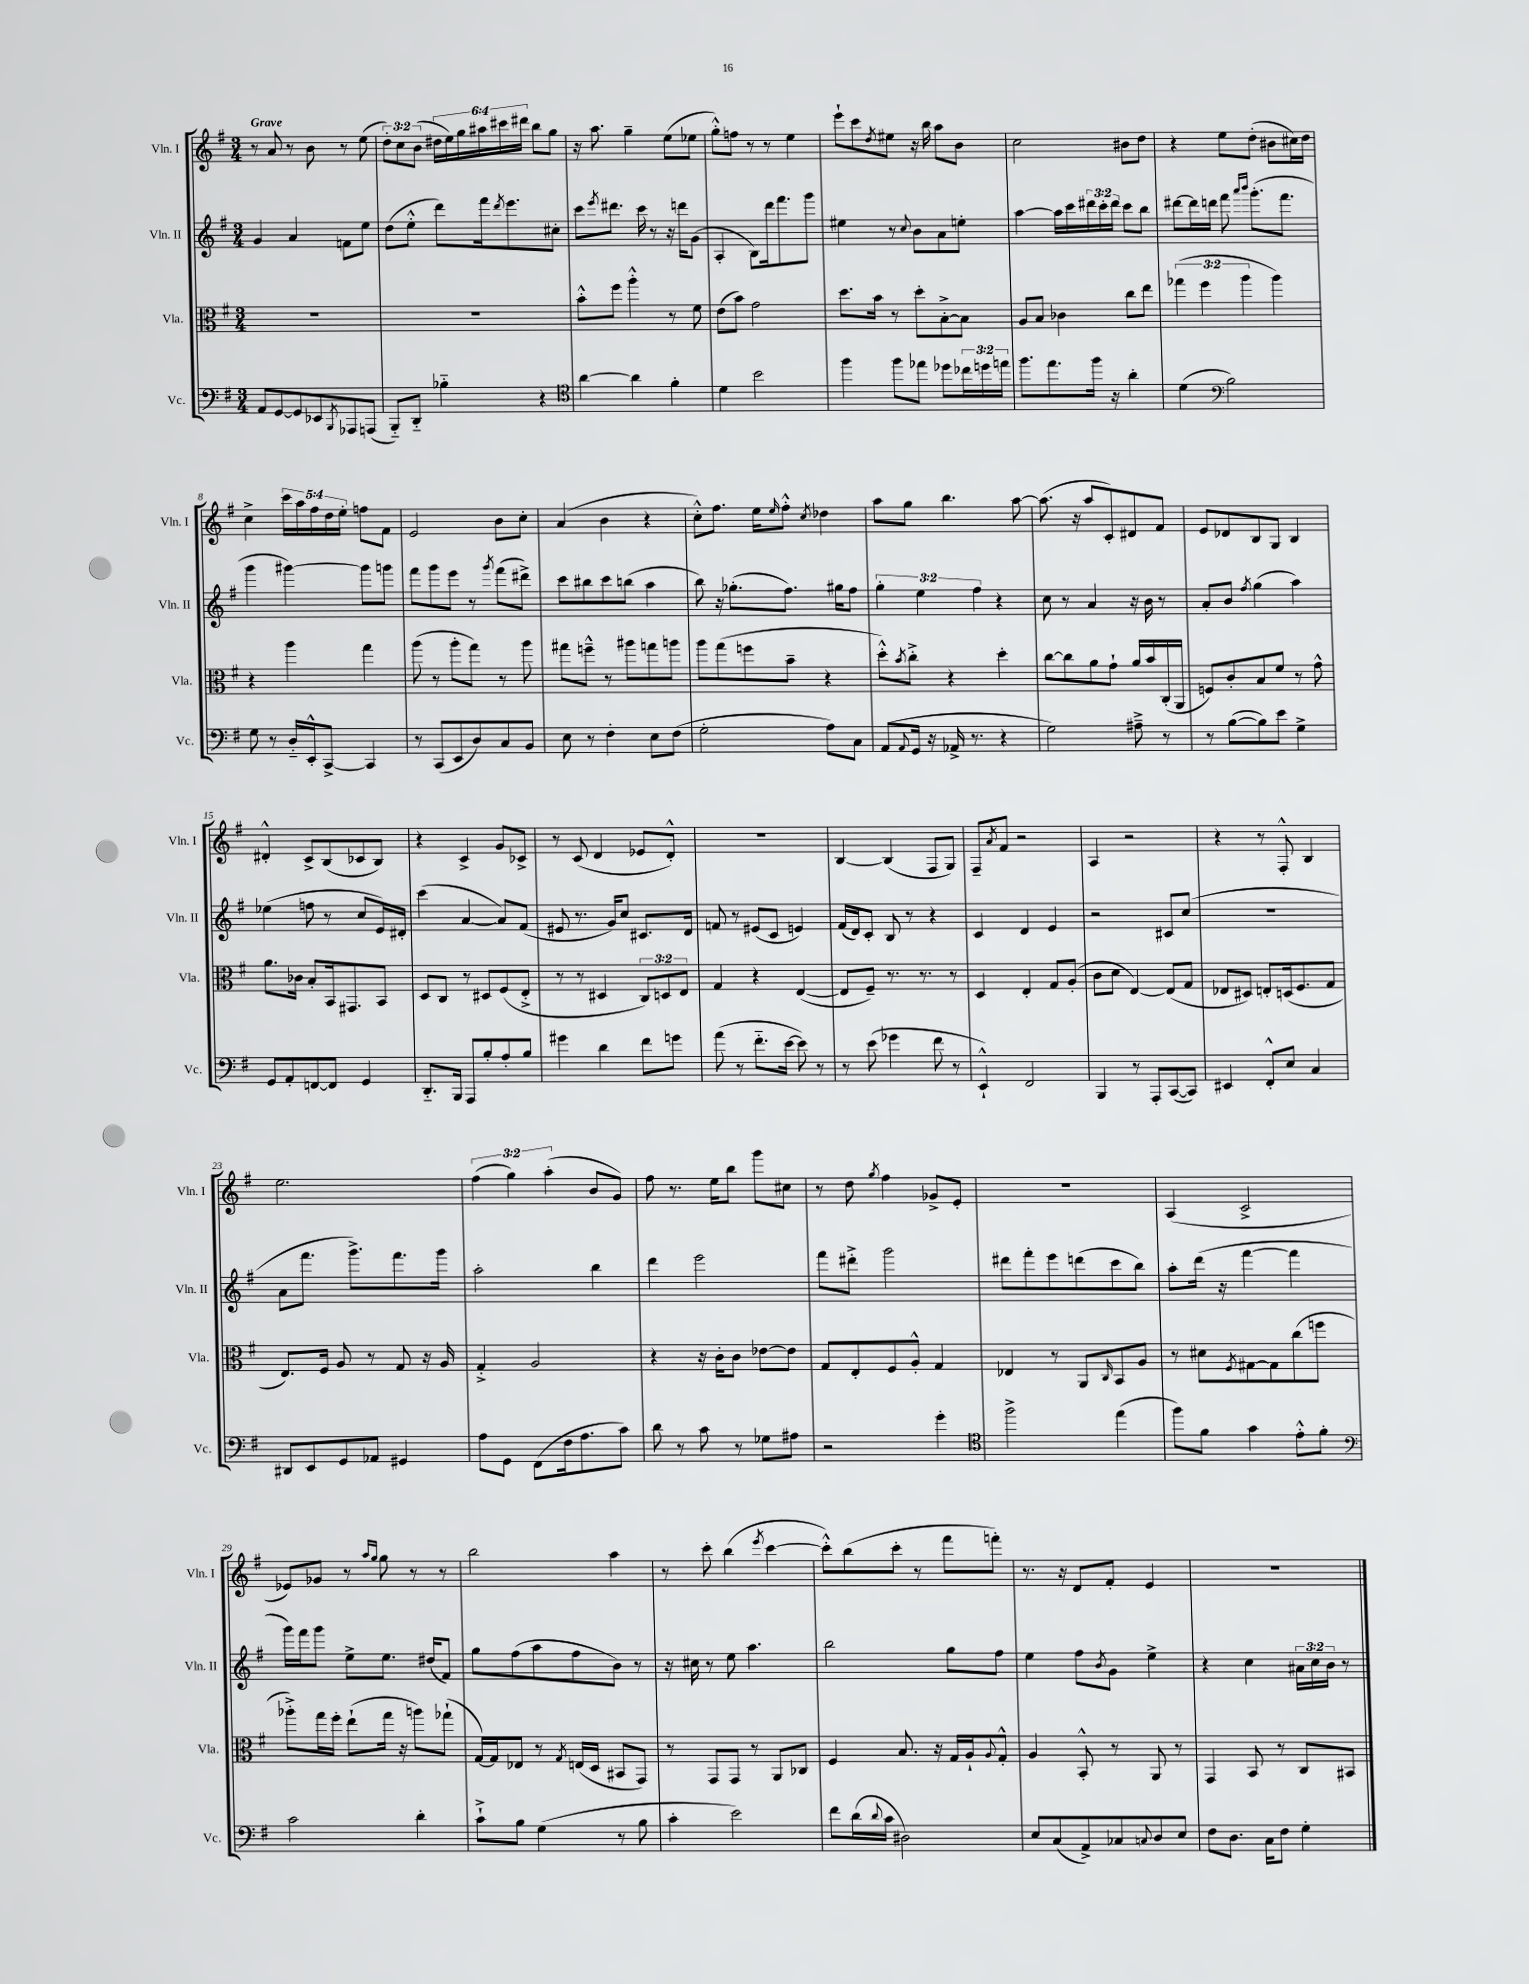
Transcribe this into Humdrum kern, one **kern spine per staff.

**kern	**kern	**kern	**kern
*part4	*part3	*part2	*part1
*staff4	*staff3	*staff2	*staff1
*I"Vc.	*I"Vla.	*I"Vln. II	*I"Vln. I
*I'Vc.	*I'Vla.	*I'Vln. II	*I'Vln. I
*clefF4	*clefC3	*clefG2	*clefG2
*k[f#]	*k[f#]	*k[f#]	*k[f#]
*M3/4	*M3/4	*M3/4	*M3/4
=1	=1	=1	=1
!	!	!	!LO:TX:a:B:t=Grave
8AA/L	2.r	4g/	8r
[8GG/	.	.	8a/
8GG/]	.	4a/	8r
8EE-X/	.	.	8b\
8qBBB/	.	.	.
8AAA-X/	.	8fn\L	8r
(8AAAn/J	.	8ee\J	(8ee\
=2	=2	=2	=2
8BBB/L)	2.r	(8dd\L	12dd'\L)
.	.	.	12cc\
8DD/J	.	8ee'^^\J	.
.	.	.	(12b\J
4B-X\	.	8ddd\L)	24dd#X\LL
.	.	.	24ee\)
.	.	.	24gg\
.	.	16fff#\k	24aa#X\
.	.	.	24ccc#X\
.	.	8qddd/	.
.	.	8.eee\	.
.	.	.	24ddd#X\JJ
4r	.	.	8bb\L
.	.	8cc#X'\J	8gg\J
=3	=3	=3	=3
*clefC4	*	*	*
[4a\	8b'^^\L	8ccc\L	16r
.	.	.	8.aa\
.	.	8qeee/	.
.	8ff#\J	8.ddd#X\J	.
4a\]	4aa'^^\	.	4gg~\
.	.	16ccc\	.
.	.	8r	.
4f#'\	8r	16r	(8ee\L
.	.	16dddn\KL	.
.	8f#\	(8g\J	8ee-X\J
=4	=4	=4	=4
4d\	(8e\L	4A'/	8gg'^^\L)
.	8b\J)	.	8ffn\J
2b\	2g\	8B\L)	8r
.	.	16ddd\k	8r
.	.	8.fff#\	.
.	.	.	4ee\
.	.	8ggg\J	.
=5	=5	=5	=5
4ff#\	8.dd\L	4ee#X\	8eee`\L
.	.	.	8ccc\
.	16b\Jk	.	.
.	.	.	8qdd/
8ff#\L	8r	8r	8ee#X\J
.	.	8qqcc/	.
8ee-X\J	8dd'\L	8b\L	16r
.	.	.	16bb\
8dd-X\L	[8B'^\	8a\	8aa\L
24cc-X\L	8B\J]	8een'\J	8b\J
24ddn\	.	.	.
24een\JJ	.	.	.
=6	=6	=6	=6
8.ff#\L	8A/L	[4aa\	2cc\
.	8B/J	.	.
8.ee\	.	.	.
.	4c-X\	16aa\LL]	.
.	.	16ccc\	.
16ff#\Jk	.	24ddd#X\	.
.	.	24ccc'\	.
16r	.	.	.
.	.	24ddd#\JJ	.
4a'\	8cc\L	8ccc\L	8b#X\L
.	8ee\J	8bb\J	8dd\J
=7	=7	=7	=7
(4d\	(6gg-X\	[8ddd#X\L	4r
.	.	16ddd#\L]	.
.	6ff#\	.	.
.	.	16dddn\JJ	.
*clefF4	*	*	*
2B\)	.	8fff#\	8ee\L
.	6aa\	.	.
.	.	16qqaaa/LL	.
.	.	16qqbbb/JJ	.
.	.	(8.ggg'\L	(8dd'\J
.	4aa\)	.	8b#X\L
.	.	8.fff#\J	.
.	.	.	16cc#X\L)
.	.	.	16dd\JJ
!!LO:LB:g=z
=8	=8	=8	=8
8G\	4r	4ggg\	4cc^\
8r	.	.	.
16D/LL	4aa\	[4ggg#X\)	20ccc\LL
.	.	.	20aa\
16EE'^^/J	.	.	.
.	.	.	20ff#\
[8CC^/J	.	.	.
.	.	.	20dd\
.	.	.	20ee'\JJ
4CC/]	4gg\	8ggg#\L]	8ffn\L
.	.	8gggn\J	8f#\J
=9	=9	=9	=9
8r	(8aa\	8fff#\L	2e/
(8CC/L	8r	8ggg\	.
8EE/	8aa'\L	8eee\J	.
8D/)	8gg\J)	8r	.
.	.	8qggg/	.
8C/	8r	(8fff#\L	8b\L
8BB/J	8aa\	8ddd#X^\J)	8cc'\J
=10	=10	=10	=10
8E\	8gg#X\L	8ccc\L	(4a/
8r	8ffn~^^\J	8bb#X\	.
4F#'\	8r	8ccc\	4b\
.	8aa#X\L	(8bbn\J	.
8E\L	8ggn\	4aa\	4r
(8F#\J	8aan\J	.	.
=11	=11	=11	=11
2G'\	8aa\L	8bb\)	8cc'^^\L)
.	(8gg\	16r	8.ff#\J
.	.	(8.gg-X'\L	.
.	8ffn\	.	.
.	.	.	16ee\KL
.	.	.	16qqee/
.	8b~\J	8.ff#\J)	8ff#'^^\J
.	.	.	8qcc/
8A\L)	4r	.	4dd-X\
.	.	16gg#X\KL	.
8C\J	.	8ff#\J	.
=12	=12	=12	=12
(8AA/L	8dd'^^\L)	6gg'\	8aa\L
8qqAA/	8qb/	.	.
16GG/Jk	8cc'^\J	.	8gg\J
.	.	6ee\	.
16r	.	.	.
16AA-X^/	4r	.	4.bb\
8.r	.	.	.
.	.	6ff#\	.
4r	4dd'\	4r	.
.	.	.	[8aa\
=13	=13	=13	=13
2G\)	[8cc\L	8cc\	(8.aa\]
.	8cc\]	8r	.
.	.	.	16r
.	8a\	4a/	8aa/L
.	8g`\J	.	8c'/)
8A#X~^\	16a/LL	16r	8d#X/
.	16b/	16b\	.
8r	(16C'/	8r	8f#/J
.	16AA/JJ	.	.
=14	=14	=14	=14
8r	8Fn/L)	8a'/L	8e/L
([8B\L	8c'/	8b/J	8d-X/
.	.	8qff#/	.
8B\])	8B/	(4gg\	8B/
8e\J	8f#/J	.	8G/J
4G^\	8r	4aa\)	4B/
.	8g^^\	.	.
!!LO:LB:g=z
=15	=15	=15	=15
8GG/L	8.a\L	(4ee-X\	4d#X'^^/
8AA'/	.	.	.
.	16c-X\Jk	.	.
[8FFn/	8B'/L	8ffn\	8c^/L
8FF/J]	16BB/k	8r	(8B/
.	8.GG#X/	.	.
4GG/	.	8cc/L	8c-X/
.	8BB/J	16e/L)	8B/J)
.	.	16d#X'/JJ	.
=16	=16	=16	=16
8.DD/L	8D/L	(4ccc\	4r
.	8C/J	.	.
16BBB/Jk	.	.	.
8AAA/L	8r	[4a/	4c^/
8B'/	8D#X/L	.	.
8A'/	(8F#/	8a/L])	8g/L
8B/J	8E'^/J	(8f#/J	8c-X^/J
=17	=17	=17	=17
4g#X\	8r	8e#X/	8r
.	8r	8.r	(8c/
4d\	4D#X/	.	4d/
.	.	16g/KL)	.
.	.	8cc/J	.
8f#\L	12C/L)	8.c#X/L	8e-X/L
.	12Dn/	.	.
8gn\J	.	.	8d'^^/J)
.	12E/J	.	.
.	.	16d/Jk	.
=18	=18	=18	=18
(8a\	4G/	8fn/	2.r
8r	.	8r	.
8.f#\L	4r	(8e#X/L	.
.	.	8c/J	.
[16e\Jk	.	.	.
8e\])	([4E/	4en/)	.
8r	.	.	.
=19	=19	=19	=19
8r	8E/L]	(16f#/LL	[4B/
.	.	16d/J)	.
(8e\	8F#~/J)	8c'/J	.
4g-X\	8.r	8B/	(4B/]
.	.	8r	.
.	8.r	.	.
8f#\	.	4r	8F#/L
8r	8r	.	8G/J)
=20	=20	=20	=20
4EE`^^/)	4D/	4c/	8F#~/L
.	.	.	8qa/
.	.	.	8f#/J
2FF#/	4E'/	4d/	2r
.	8G/L	4e/	.
.	(8A'/J	.	.
=21	=21	=21	=21
4BBB/	8c\L	2r	4A/
.	8d\J	.	.
8r	[4E/)	.	2r
8AAA'/L	.	.	.
([8CC/	(8E/L]	8c#X/L	.
8CC/J])	8G/J	(8cc/J	.
=22	=22	=22	=22
4EE#X/	8E-X/L	2.r	4r
.	8D#X/J)	.	.
8FF#'^^/L	8En'/L	.	8r
8E/J	(16Dn/k	.	8F#'^^/
.	8.F#/	.	.
4C/	.	.	4B/
.	8G/J	.	.
!!LO:LB:g=z
=23	=23	=23	=23
8DD#X/L	8.E/L)	8a\L	2.ee\
8EE/	.	8.fff#\J	.
.	16F#/Jk	.	.
8GG/	8A/	.	.
.	.	8.ggg^\L)	.
8AA-X/J	8r	.	.
4GG#X/	8G/	8.fff#\	.
.	16r	.	.
.	16A/	16ggg\Jk	.
=24	=24	=24	=24
8A\L	4G'^/	2aa'\	(6ff#\
8GG\J	.	.	.
.	.	.	6gg\)
(8FF#\L	2A/	.	.
.	.	.	(6aa'\
16F#\k	.	.	.
8.A\	.	.	.
.	.	4bb\	8b/L
8c\J)	.	.	8g/J)
=25	=25	=25	=25
8d\	4r	4ddd\	8ff#\
8r	.	.	8.r
8c\	16r	2eee\	.
.	16c'\KL	.	16ee\KL
8r	8c\J	.	8bb\J
8G-X\L	[8e-X\L	.	8ggg\L
8A#X\J	8e-\J]	.	8cc#X\J
=26	=26	=26	=26
2r	8G/L	8fff#\L	8r
.	8E'/	8ddd#X'^\J	8dd\
.	.	.	8qgg/
.	8F#/	2ggg\	4ff#\
.	8A'^^/J	.	.
4g'\	4G/	.	8g-X^/L
.	.	.	8e'/J
=27	=27	=27	=27
*clefC4	*	*	*
2ff#^\	4E-X/	8ddd#X\L	2.r
.	.	8fff#'\	.
.	8r	8eee\	.
.	8AA/L	(8dddn\	.
.	16qqC/	.	.
(4ee\	8BB/	8ccc\	.
.	8A/J	8bb\J)	.
=28	=28	=28	=28
8ff#\L)	8r	8aa'\L	(4A/
8f#\J	8d#X\L	(16ddd\Jk	.
.	.	16r	.
.	8qF#/	.	.
4g\	[8G#X\	[4fff#\	2c^/
.	8G#\]	.	.
8e'^^\L	(8cc\	4fff#\]	.
8f#'\J	8ffn\J	.	.
!!LO:LB:g=z
=29	=29	=29	=29
*clefF4	*	*	*
2c\	8aa-X'^\L)	16ggg\LL)	8e-X/L)
.	.	16fff#\J	.
.	16gg\L	8ggg\J	8g-X/J
.	16ff#'\JJ	.	.
.	(8ee`\L	8ee^\L	8r
.	.	.	16qqaa/LL
.	.	.	16qqgg/JJ
.	16gg\Jk	8.ee\J	8gg\
.	16r	.	.
4d'\	8aan\L)	.	8r
.	.	(16dd#X/KL	.
.	(8gg-X`\J	8f#/J)	8r
=30	=30	=30	=30
8c`^\L	[16G/LL)	8gg\L	2bb\
.	16G/J]	.	.
8B\J	8E-X/J	(8ff#\	.
(4G\	8r	8aa\	.
.	8qG/	.	.
.	(16En/LL	8ff#\	.
.	16D/JJ	.	.
8r	8BB#X/L	8b\J)	4aa\
8B\	8GG/J)	8r	.
=31	=31	=31	=31
4c'\	8r	16r	8r
.	.	16cc#X\	.
.	8GG/L	8r	8ccc'\
2e\)	8GG/J	8ee\	(4bb\
.	8r	4.aa\	.
.	.	.	8qeee/
.	8AA/L	.	[4ccc\
.	8C-X/J	.	.
=32	=32	=32	=32
8f#\L	4F#/	2bb\	8ccc'^^\L])
(16d\L	.	.	(8bb\
8qqd/	.	.	.
16c\JJ	.	.	.
2D#X\)	8.B/	.	8ccc'\J
.	.	.	8r
.	16r	.	.
.	16G/LL	8gg\L	8fff#\L
.	16A`/J	.	.
.	8qqA/	.	.
.	8G'^^/J	8ff#\J	8fffn'\J)
=33	=33	=33	=33
8E/L	4A/	4ee\	8.r
(8C/	.	.	.
.	.	.	16r
8AA^/)	8BB'^^/	8ff#\L	8d/L
.	.	8qb/	.
8C-X/	8r	8g\J	8f#'/J
8qqCn/	.	.	.
8D/	8AA/	4ee^\	4e/
8E/J	8r	.	.
=34	=34	=34	=34
8F#\L	4GG/	4r	2.r
8.D\J	.	.	.
.	8BB/	4cc\	.
16C\KL	.	.	.
8F#\J	8r	.	.
4G'\	8C/L	24a#X\LL	.
.	.	24cc\	.
.	.	24b\JJ	.
.	8BB#X/J	8r	.
==	==	==	==
*-	*-	*-	*-
